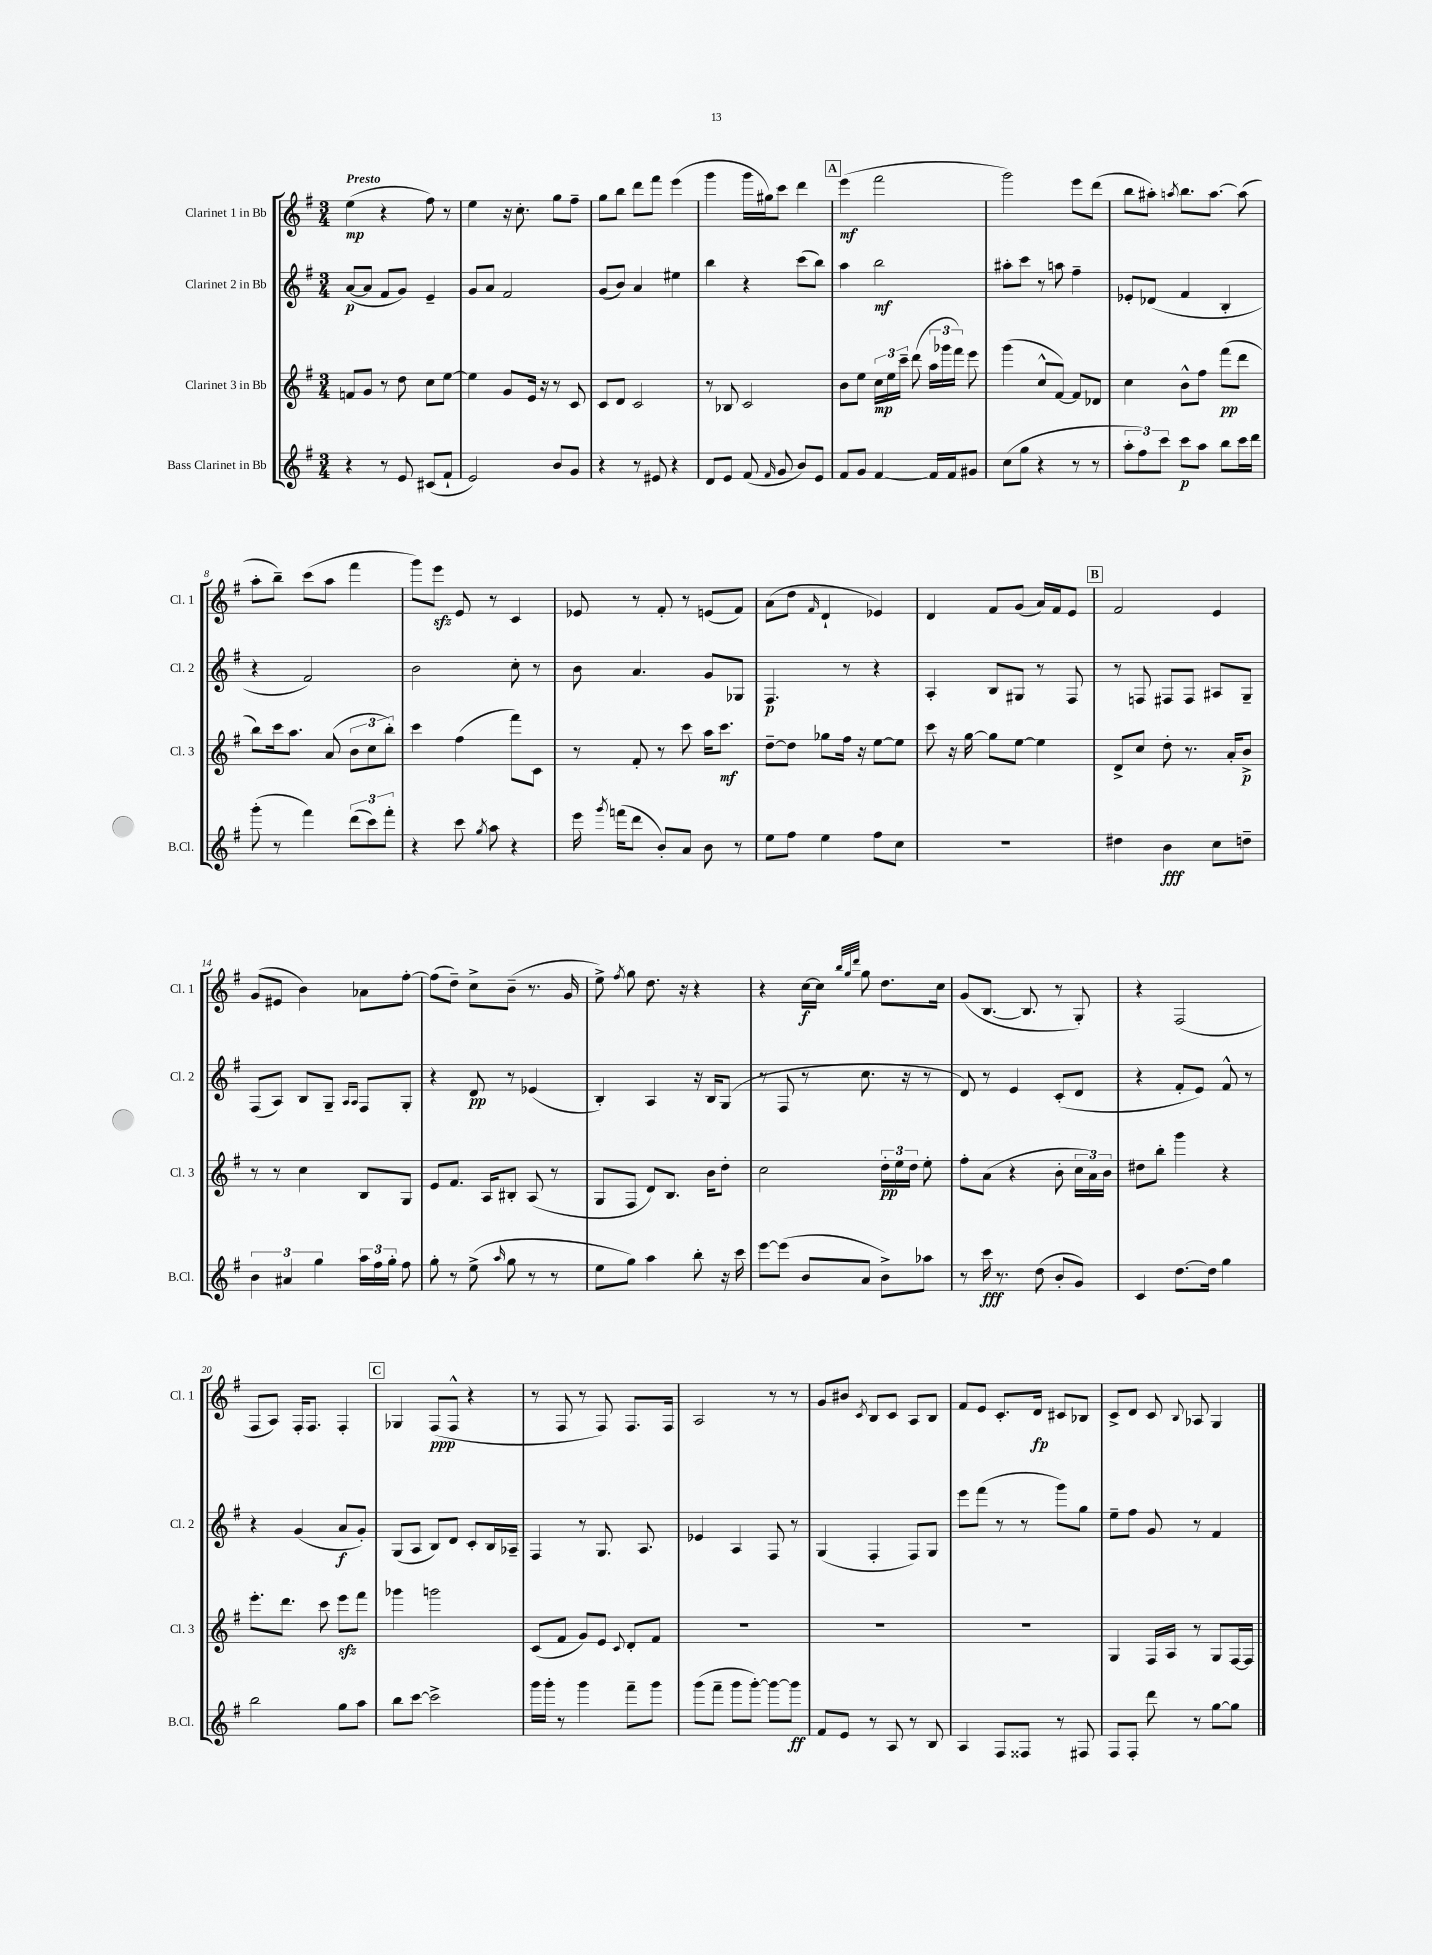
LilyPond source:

<<
\new StaffGroup <<
\new Staff = "s0" \with { instrumentName = "Clarinet 1 in Bb" shortInstrumentName = "Cl. 1" } {
    \clef treble \key g \major \numericTimeSignature \time 3/4 \tempo "Presto"
    \autoBeamOff e''4\mp( r4 fis''8) r8 |
    e''4 r16 c''8.-. g''8[ fis''8]-- |
    g''8[ b''8] d'''8[ fis'''8] e'''4( |
    g'''4 g'''16[ gis''16) c'''8] d'''4 |
    \mark \markup { \box "A" } e'''4\mf( fis'''2 |
    g'''2) e'''8[ d'''8]( |
    b''8[ ais''8]-.) \acciaccatura { a''8 } b''8.[ a''8.]~ a''8( |
    a''8[-. b''8]--) c'''8[( a''8] fis'''4 |
    g'''8[) e'''8]\sfz e'8 r8 c'4 |
    ees'8 r8 fis'8-. r8 e'8[( fis'8]) |
    a'8[( d''8] \grace { fis'16 } d'4-! ees'4) |
    d'4 fis'8[ g'8]( a'16[) fis'16 e'8] |
    \mark \markup { \box "B" } fis'2 e'4 |
    g'8[( eis'8] b'4) aes'8[ fis''8]~-. |
    fis''8[( d''8]--) c''8[-> b'8]--( r8. g'16 |
    e''8->) \acciaccatura { fis''8 } g''8 d''8. r16 r4 |
    r4 c''16[~\f c''16] \grace { b''32[ g''32 d'''32] } g''8 d''8.[ c''16] |
    g'8[( b8.]~ b8. r8 g8-.) |
    r4 fis2( |
    fis8[ a8]) fis16[-. fis8.] fis4-. |
    \mark \markup { \box "C" } ges4 fis8[\ppp( fis8]-^ r4 |
    r8 fis8 r8 fis8) fis8.[ fis16] |
    a2 r8 r8 |
    g'8[ bis'8] \acciaccatura { c'8 } b8[ c'8] a8[ b8] |
    fis'8[ e'8] c'8.[-. d'16]\fp cis'8[ bes8] |
    c'8[-> d'8] c'8 \appoggiatura { b8 } aes8 g4 \bar "|." |
}
\new Staff = "s1" \with { instrumentName = "Clarinet 2 in Bb" shortInstrumentName = "Cl. 2" } {
    \clef treble \key g \major \numericTimeSignature \time 3/4
    \autoBeamOff a'8[~\p( a'8] fis'8[ g'8]) e'4-- |
    g'8[ a'8] fis'2 |
    g'8[( b'8]) a'4 eis''4 |
    b''4 r4 c'''8[( b''8]) |
    \mark \markup { \box "A" } a''4 b''2\mf |
    ais''8[-. c'''8] r8 a''8 fis''4-- |
    ees'8[-. des'8]( fis'4 b4-. |
    r4 fis'2) |
    b'2 c''8-. r8 |
    b'8 a'4. g'8[ ges8] |
    fis4.\p r8 r4 |
    a4-. b8[ gis8] r8 fis8 |
    \mark \markup { \box "B" } r8 f8 fis8[ fis8] ais8[ g8]-- |
    fis8[( a8]) b8[ g8]-- \grace { a16[ a16] } fis8[ g8]-. |
    r4 d'8\pp r8 ees'4( |
    b4-.) a4 r16 b16[ g8]( |
    r8 fis8 r8 c''8. r16 r8 |
    d'8) r8 e'4 c'8[-.( d'8] |
    r4 fis'8[-. e'8]) fis'8-^ r8 |
    r4 g'4( a'8[\f g'8]-.) |
    \mark \markup { \box "C" } g8[( a8] b8[) d'8] c'8[-. b16 aes16]-- |
    fis4 r8 g8. a8. |
    ees'4 a4 fis8 r8 |
    g4( fis4-. fis8[) g8] |
    e'''8[ fis'''8]( r8 r8 g'''8[) g''8] |
    e''8[-- fis''8] g'8 r8 fis'4 \bar "|." |
}
\new Staff = "s2" \with { instrumentName = "Clarinet 3 in Bb" shortInstrumentName = "Cl. 3" } {
    \clef treble \key g \major \numericTimeSignature \time 3/4
    \autoBeamOff f'8[ g'8] r8 d''8 c''8[ e''8]~ |
    e''4 g'8[ e'16] r16 r8 c'8 |
    c'8[ d'8] c'2 |
    r8 bes8 c'2 |
    \mark \markup { \box "A" } b'8[ e''8] \tuplet 3/2 { c''16[\mp e''16 c'''16]-- } d'''8( \tuplet 3/2 { a''16[ ges'''16 fis'''16]) } e'''8 |
    g'''4( c''8[-^ fis'8]~) fis'8[ des'8] |
    c''4 b'8[-^ fis''8] fis'''8[\pp( d'''8] |
    b''8[) c'''16 a''8.] a'8( \tuplet 3/2 { b'8[ c''8 b''8]-.) } |
    c'''4 fis''4( fis'''8[) c'8] |
    r8 fis'8-. r8 c'''8 a''16[ c'''8.]\mf |
    d''8[~-- d''8] ges''8[ fis''16] r16 e''8[~ e''8] |
    c'''8 r16 g''16~ g''8[ e''8]~ e''4 |
    \mark \markup { \box "B" } d'8[-> c''8] d''8-. r8. a'16[-. b'8]->\p |
    r8 r8 c''4 b8[ g8] |
    e'8[ fis'8.] a16[ bis8]-. a8( r8 |
    g8[ fis8] d'8[) b8.] b'16[ d''8]-. |
    c''2 \tuplet 3/2 { d''16[-.\pp e''16 d''16] } e''8-. |
    fis''8[-. a'8]( r4 b'8-. \tuplet 3/2 { c''16[ a'16) b'16] } |
    dis''8[ b''8]-. g'''4 r4 |
    e'''8.[-. d'''8.] c'''8 e'''8[\sfz fis'''8] |
    \mark \markup { \box "C" } ges'''4 g'''2 |
    c'8[( fis'8] g'8[) e'8] \appoggiatura { c'8 } d'8[-. fis'8] |
    R2. |
    R2. |
    R2. |
    g4 fis16[ a16] r8 g8[ fis16~ fis16] \bar "|." |
}
\new Staff = "s3" \with { instrumentName = "Bass Clarinet in Bb" shortInstrumentName = "B.Cl." } {
    \clef treble \key g \major \numericTimeSignature \time 3/4
    \autoBeamOff r4 r8 e'8 cis'8[( fis'8]-! |
    e'2) b'8[ g'8] |
    r4 r8 eis'8 r4 |
    d'8[ e'8] fis'8( \grace { fis'16 } g'8 b'8[) e'8] |
    \mark \markup { \box "A" } fis'8[ g'8] fis'4~ fis'16[ fis'16 gis'8] |
    c''8[( g''8] r4 r8 r8 |
    \tuplet 3/2 { a''8[-. fis''8) c'''8] } c'''8[\p a''8] b''8[ c'''16 d'''16] |
    g'''8-.( r8 fis'''4) \tuplet 3/2 { d'''8[( c'''8) fis'''8]-. } |
    r4 c'''8 \acciaccatura { g''8 } a''8 r4 |
    e'''16 \acciaccatura { g'''8 } f'''16[( d'''8] b'8[-.) a'8] b'8 r8 |
    e''8[ fis''8] e''4 fis''8[ c''8] |
    R2. |
    \mark \markup { \box "B" } dis''4 b'4\fff c''8[ d''8]-- |
    \tuplet 3/2 { b'4 ais'4 g''4 } \tuplet 3/2 { a''16[ fis''16 g''16]-. } fis''8 |
    g''8-. r8 e''8->( \grace { a''16 } g''8 r8 r8 |
    e''8[ g''8]) a''4 b''8-. r16 c'''16 |
    e'''8[~ e'''8]( b'8[ a'8] b'8[->) aes''8] |
    r8 c'''16\fff r8. d''8( b'8[-. g'8]) |
    c'4 d''8.[~ d''16] g''4 |
    b''2 g''8[ a''8] |
    \mark \markup { \box "C" } b''8[ c'''8]~ c'''2-> |
    g'''16[ g'''16]-. r8 g'''4 fis'''8[-- g'''8] |
    g'''8[( fis'''8]-- g'''8[ g'''8]~-.) g'''8[~ g'''8]\ff |
    fis'8[ e'8] r8 a8 r8 b8 |
    a4 fis8[ fisis8] r8 fis8 |
    fis8[ fis8]-. d'''8 r8 g''8[~ g''8] \bar "|." |
}
>>
>>
